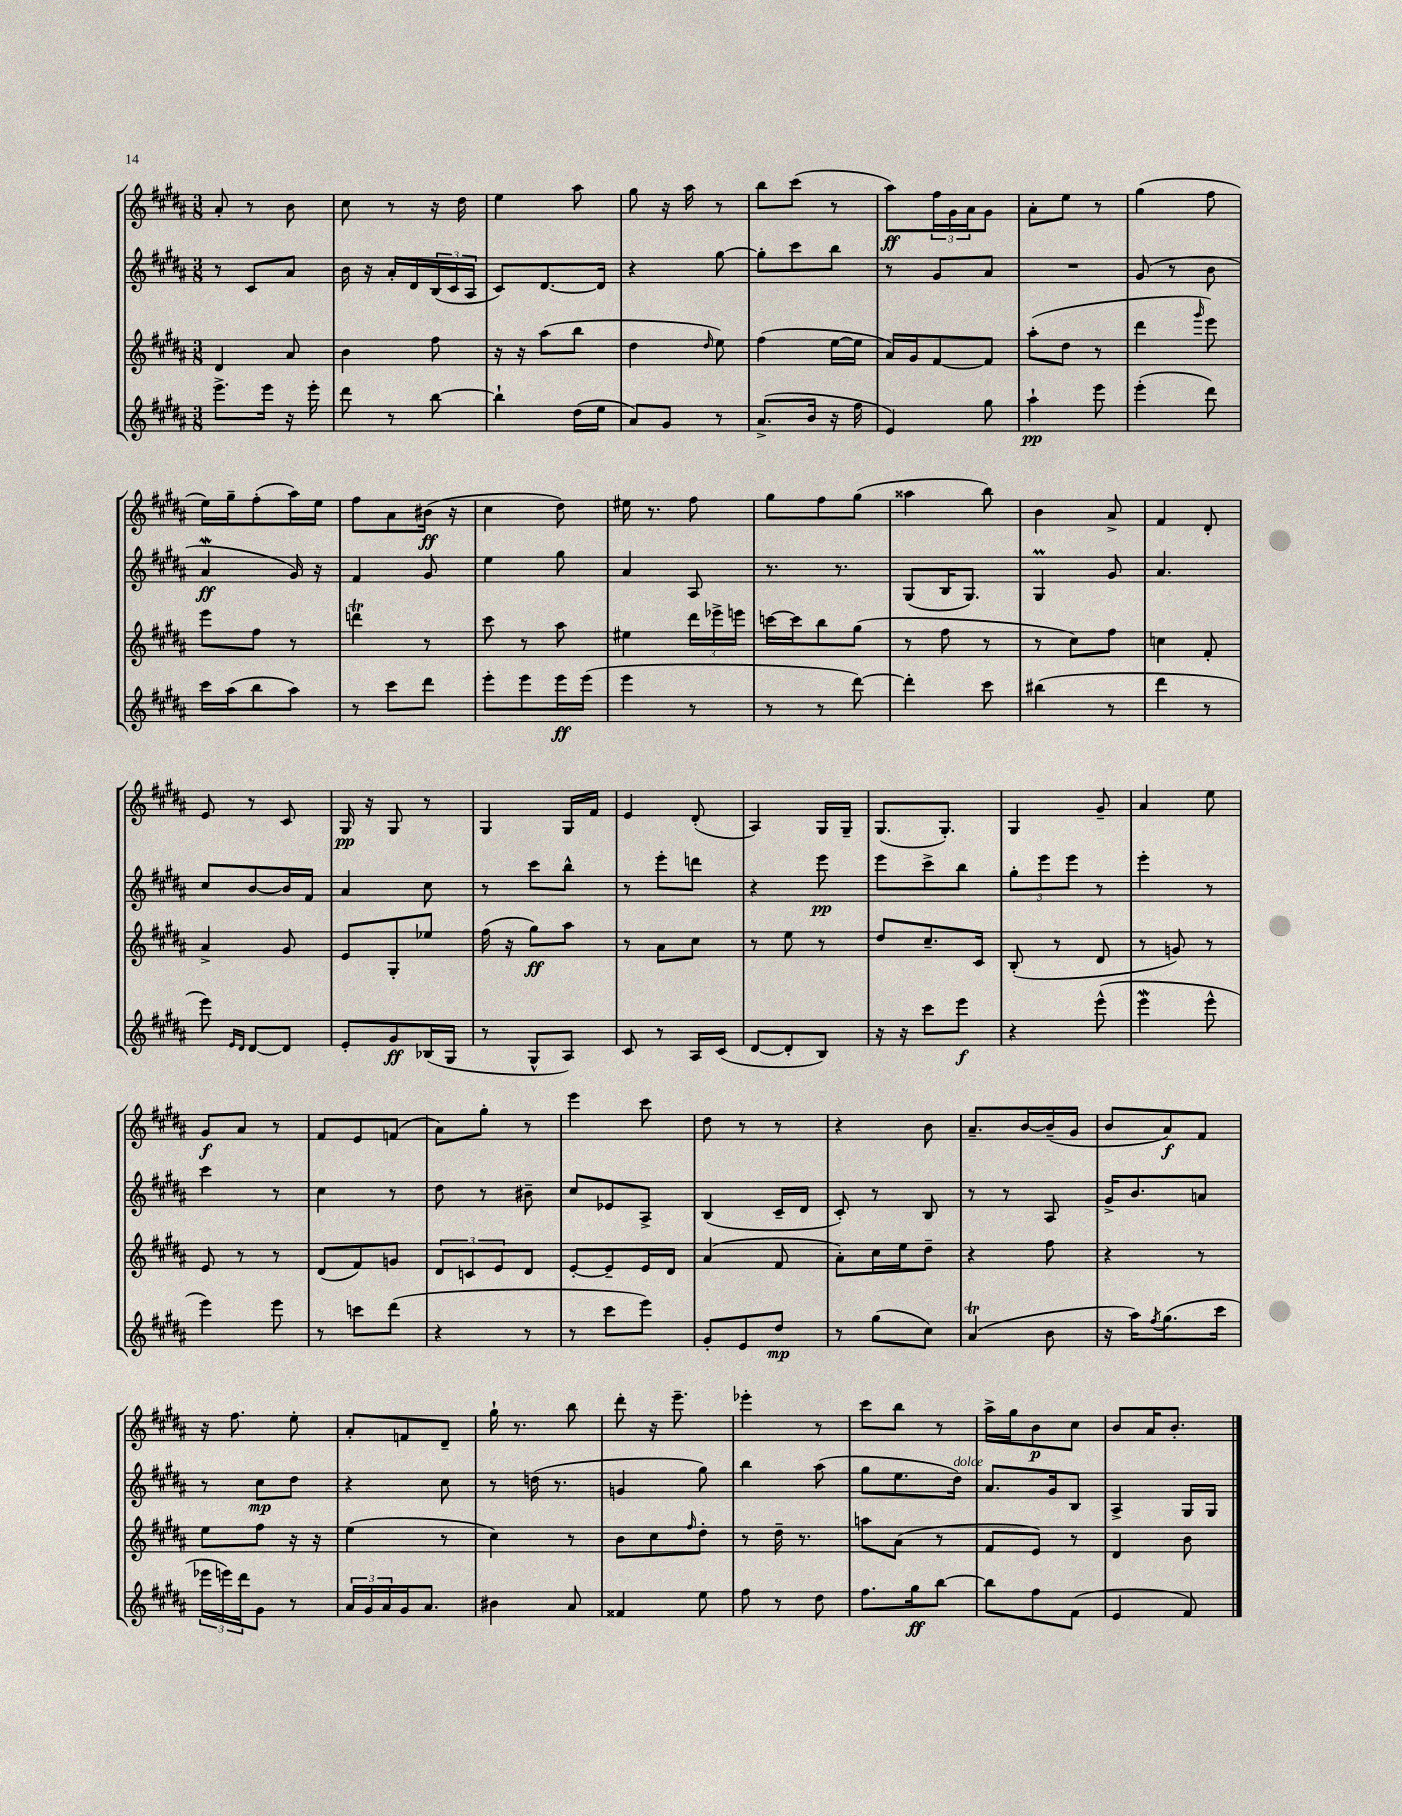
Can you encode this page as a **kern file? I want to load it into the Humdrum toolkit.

**kern	**dynam	**kern	**dynam	**kern	**dynam	**kern	**dynam
*part4	*part4	*part3	*part3	*part2	*part2	*part1	*part1
*staff4	*staff4	*staff3	*staff3	*staff2	*staff2	*staff1	*staff1
*clefG2	*	*clefG2	*	*clefG2	*	*clefG2	*
*k[f#c#g#d#a#]	*	*k[f#c#g#d#a#]	*	*k[f#c#g#d#a#]	*	*k[f#c#g#d#a#]	*
*M3/8	*	*M3/8	*	*M3/8	*	*M3/8	*
=4	=4	=4	=4	=4	=4	=4	=4
8.eee^\L	.	4d#/	.	8r	.	8a#'/	.
.	.	.	.	8c#/L	.	8r	.
16eee\Jk	.	.	.	.	.	.	.
16r	.	8a#/	.	8a#/J	.	8b\	.
16eee'\	.	.	.	.	.	.	.
=5	=5	=5	=5	=5	=5	=5	=5
8ddd#\	.	4b\	.	16b\	.	8cc#\	.
.	.	.	.	16r	.	.	.
8r	.	.	.	16a#'/LL	.	8r	.
.	.	.	.	16d#/	.	.	.
[8bb\	.	8ff#\	.	(24B/	.	16r	.
.	.	.	.	24c#/	.	.	.
.	.	.	.	.	.	16dd#\	.
.	.	.	.	24A#/JJ	.	.	.
=6	=6	=6	=6	=6	=6	=6	=6
4bb`\]	.	16r	.	8c#/L)	.	4ee\	.
.	.	16r	.	.	.	.	.
.	.	(8aa#\L	.	[8.d#/	.	.	.
(16dd#\LL	.	8bb\J	.	.	.	8aa#\	.
16ee\JJ	.	.	.	16d#/Jk]	.	.	.
=7	=7	=7	=7	=7	=7	=7	=7
8a#/L)	.	4dd#\	.	4r	.	8gg#\	.
8g#/J	.	.	.	.	.	16r	.
.	.	.	.	.	.	16aa#\	.
.	.	16qqdd#/	.	.	.	.	.
8r	.	8ee\)	.	[8gg#\	.	8r	.
=8	=8	=8	=8	=8	=8	=8	=8
(8.a#^/L	.	(4ff#\	.	8gg#'\L]	.	8bb\L	.
.	.	.	.	8ccc#\	.	(8ccc#\J	.
16b/Jk	.	.	.	.	.	.	.
16r	.	[16ee\LL	.	8bb\J	.	8r	.
16ff#\	.	16ee\JJ]	.	.	.	.	.
=9	=9	=9	=9	=9	=9	=9	=9
4e/)	.	16a#/LL)	.	8r	.	8aa#\L)	ff
.	.	16g#/J	.	.	.	.	.
.	.	[8f#/	.	8g#/L	.	24ff#\L	.
.	.	.	.	.	.	24g#\	.
.	.	.	.	.	.	24a#\J	.
8gg#\	.	8f#/J]	.	8a#/J	.	8g#\J	.
=10	=10	=10	=10	=10	=10	=10	=10
4aa#`\	pp	(8aa#'\L	.	4.r	.	8a#'\L	.
.	.	8dd#\J	.	.	.	8ee\J	.
8eee\	.	8r	.	.	.	8r	.
=11	=11	=11	=11	=11	=11	=11	=11
(4eee'\	.	4ddd#\	.	(8g#/	.	(4gg#\	.
.	.	.	.	8r	.	.	.
.	.	16qqggg#/	.	.	.	.	.
8ddd#\)	.	8eee\)	.	8b\	.	8ff#\	.
!!LO:LB:g=z
=12	=12	=12	=12	=12	=12	=12	=12
16ccc#\LL	.	8eee\L	.	4a#W/	ff	16ee\LL)	.
(16aa#\J	.	.	.	.	.	16gg#~\J	.
8bb\	.	8ff#\J	.	.	.	(8ff#'\	.
8aa#\J)	.	8r	.	16g#/)	.	16aa#\L)	.
.	.	.	.	16r	.	16ee\JJ	.
=13	=13	=13	=13	=13	=13	=13	=13
8r	.	4dddnT\	.	4f#/	.	8ff#\L	.
8ccc#\L	.	.	.	.	.	8a#\	.
8ddd#\J	.	8r	.	8g#/	.	(16b#X\Jk	ff
.	.	.	.	.	.	16r	.
=14	=14	=14	=14	=14	=14	=14	=14
8eee'\L	.	8ccc#\	.	4ee\	.	4cc#\	.
8eee\	.	8r	.	.	.	.	.
16eee\L	ff	8aa#\	.	8gg#\	.	8dd#\)	.
(16eee\JJ	.	.	.	.	.	.	.
=15	=15	=15	=15	=15	=15	=15	=15
4eee\	.	4ee#X\	.	4a#/	.	16ee#X\	.
.	.	.	.	.	.	8.r	.
8r	.	24ddd#\LL	.	8A#/	.	8ff#\	.
.	.	24eee-X^\	.	.	.	.	.
.	.	24eeen\JJ	.	.	.	.	.
=16	=16	=16	=16	=16	=16	=16	=16
8r	.	[16cccn\LL	.	8.r	.	8gg#\L	.
.	.	16ccc\J]	.	.	.	.	.
8r	.	8bb\	.	.	.	8ff#\	.
.	.	.	.	8.r	.	.	.
[8ddd#\)	.	(8gg#\J	.	.	.	(8gg#\J	.
=17	=17	=17	=17	=17	=17	=17	=17
4ddd#'\]	.	8r	.	(8G#/L	.	4aa##X\	.
.	.	8ff#\	.	16B/K	.	.	.
.	.	.	.	8.G#/J)	.	.	.
8ccc#\	.	8r	.	.	.	8bb\)	.
=18	=18	=18	=18	=18	=18	=18	=18
(4bb#X\	.	8r	.	4G#M/	.	4b\	.
.	.	8cc#\L)	.	.	.	.	.
8r	.	8ff#\J	.	8g#/	.	8a#^/	.
=19	=19	=19	=19	=19	=19	=19	=19
4ddd#\	.	4ccn\	.	4.a#/	.	4f#/	.
8r	.	8f#'/	.	.	.	8d#'/	.
!!LO:LB:g=z
=20	=20	=20	=20	=20	=20	=20	=20
8eee\)	.	4a#^/	.	8cc#/L	.	8e/	.
16qqe/LL	.	.	.	.	.	.	.
16qqd#/JJ	.	.	.	.	.	.	.
[8d#/L	.	.	.	[8b/	.	8r	.
8d#/J]	.	8g#/	.	16b/L]	.	8c#/	.
.	.	.	.	16f#/JJ	.	.	.
=21	=21	=21	=21	=21	=21	=21	=21
8e'/L	.	8e/L	.	4a#/	.	16G#/	pp
.	.	.	.	.	.	16r	.
8g#/	ff	8G#'/	.	.	.	8G#/	.
(16B-X/L	.	8ee-X/J	.	8cc#\	.	8r	.
16G#/JJ	.	.	.	.	.	.	.
=22	=22	=22	=22	=22	=22	=22	=22
8r	.	(16ff#\	.	8r	.	4G#/	.
.	.	16r	.	.	.	.	.
8G#^^/L	.	8gg#\L)	ff	8ccc#\L	.	.	.
8A#/J)	.	8aa#\J	.	8bb^^\J	.	16G#/LL	.
.	.	.	.	.	.	16f#/JJ	.
=23	=23	=23	=23	=23	=23	=23	=23
8c#/	.	8r	.	8r	.	4e/	.
8r	.	8a#\L	.	8eee'\L	.	.	.
16A#/LL	.	8cc#\J	.	8dddn\J	.	(8d#'/	.
(16c#/JJ	.	.	.	.	.	.	.
=24	=24	=24	=24	=24	=24	=24	=24
[8d#/L	.	8r	.	4r	.	4A#/)	.
8d#'/]	.	8ee\	.	.	.	.	.
8B/J)	.	8r	.	8eee\	pp	16G#/LL	.
.	.	.	.	.	.	16G#~/JJ	.
=25	=25	=25	=25	=25	=25	=25	=25
16r	.	8dd#/L	.	8eee\L	.	(8.G#/L	.
16r	.	.	.	.	.	.	.
8ccc#\L	.	8.cc#~/	.	8ccc#^\	.	.	.
.	.	.	.	.	.	8.G#'/J)	.
8eee\J	f	.	.	8bb\J	.	.	.
.	.	16c#/Jk	.	.	.	.	.
=26	=26	=26	=26	=26	=26	=26	=26
4r	.	(8B'/	.	12gg#'\L	.	4G#/	.
.	.	.	.	12eee\	.	.	.
.	.	8r	.	.	.	.	.
.	.	.	.	12eee\J	.	.	.
(8eee^^\	.	8d#/	.	8r	.	8g#~/	.
=27	=27	=27	=27	=27	=27	=27	=27
4eeew\	.	8r	.	4eee'\	.	4a#/	.
.	.	8gn/)	.	.	.	.	.
8eee^^\	.	8r	.	8r	.	8ee\	.
!!LO:LB:g=z
=28	=28	=28	=28	=28	=28	=28	=28
4eee\)	.	8e/	.	4ccc#\	.	8g#/L	f
.	.	8r	.	.	.	8a#/J	.
8eee\	.	8r	.	8r	.	8r	.
=29	=29	=29	=29	=29	=29	=29	=29
8r	.	(8d#/L	.	4cc#\	.	8f#/L	.
8cccn\L	.	8f#/)	.	.	.	8e/	.
(8ddd#\J	.	8gn/J	.	8r	.	(8fn/J	.
=30	=30	=30	=30	=30	=30	=30	=30
4r	.	12d#/L	.	8dd#\	.	8a#\L)	.
.	.	12cn/	.	.	.	.	.
.	.	.	.	8r	.	8gg#'\J	.
.	.	12e/	.	.	.	.	.
8r	.	8d#/J	.	8b#X~\	.	8r	.
=31	=31	=31	=31	=31	=31	=31	=31
8r	.	[8e'/L	.	8cc#/L	.	4eee\	.
8ccc#\L	.	8e~/]	.	8e-X/	.	.	.
8eee\J)	.	16e/L	.	8A#^/J	.	8ccc#\	.
.	.	16d#/JJ	.	.	.	.	.
=32	=32	=32	=32	=32	=32	=32	=32
8g#'/L	.	(4a#/	.	(4B/	.	8dd#\	.
8e/	.	.	.	.	.	8r	.
8dd#/J	mp	8f#/	.	16c#~/LL	.	8r	.
.	.	.	.	16d#/JJ	.	.	.
=33	=33	=33	=33	=33	=33	=33	=33
8r	.	8a#'\L)	.	8c#'/)	.	4r	.
(8gg#\L	.	16cc#\L	.	8r	.	.	.
.	.	16ee\J	.	.	.	.	.
8cc#\J)	.	8dd#~\J	.	8B/	.	8b\	.
=34	=34	=34	=34	=34	=34	=34	=34
(4a#t/	.	4r	.	8r	.	8.a#~/L	.
.	.	.	.	8r	.	.	.
.	.	.	.	.	.	[16b/L	.
8b\	.	8ff#\	.	8A#/	.	(16b~/]	.
.	.	.	.	.	.	16g#/JJ	.
=35	=35	=35	=35	=35	=35	=35	=35
16r	.	4r	.	16g#^/KL	.	8b/L	.
16aa#\KL)	.	.	.	8.b/	.	.	.
8qff#/	.	.	.	.	.	.	.
(8.gg#\	.	.	.	.	.	8a#/)	f
.	.	8r	.	8an/J	.	8f#/J	.
16ccc#\Jk	.	.	.	.	.	.	.
!!LO:LB:g=z
=36	=36	=36	=36	=36	=36	=36	=36
24eee-X\LL	.	8ee\L	.	8r	.	16r	.
24eeen\)	.	.	.	.	.	.	.
.	.	.	.	.	.	8.ff#\	.
24ddd#\J	.	.	.	.	.	.	.
8g#\J	.	8ff#\J	.	8cc#\L	mp	.	.
8r	.	16r	.	8dd#\J	.	8ee'\	.
.	.	16r	.	.	.	.	.
=37	=37	=37	=37	=37	=37	=37	=37
24a#/LL	.	(4ee\	.	4r	.	8a#'/L	.
24g#/	.	.	.	.	.	.	.
24a#/	.	.	.	.	.	.	.
16g#/J	.	.	.	.	.	8fn/	.
8.a#/J	.	.	.	.	.	.	.
.	.	8r	.	8cc#\	.	8d#~/J	.
=38	=38	=38	=38	=38	=38	=38	=38
4b#X\	.	4cc#\)	.	8r	.	16gg#`\	.
.	.	.	.	.	.	8.r	.
.	.	.	.	(16ddn\	.	.	.
.	.	.	.	8.r	.	.	.
8a#/	.	8r	.	.	.	8bb\	.
=39	=39	=39	=39	=39	=39	=39	=39
4f##X/	.	8b\L	.	4gn/	.	8ddd#'\	.
.	.	8cc#\	.	.	.	16r	.
.	.	.	.	.	.	8.eee~\	.
.	.	16qqff#/	.	.	.	.	.
8ee\	.	8dd#'\J	.	8gg#\)	.	.	.
=40	=40	=40	=40	=40	=40	=40	=40
8ff#\	.	8r	.	4bb\	.	4eee-X'\	.
8r	.	16dd#~\	.	.	.	.	.
.	.	8.r	.	.	.	.	.
8dd#\	.	.	.	(8aa#\	.	8r	.
=41	=41	=41	=41	=41	=41	=41	=41
8.ff#\L	.	8aan\L	.	8gg#\L	.	8ccc#\L	.
.	.	(8a#\J	.	8.ee\	.	8bb\J	.
16gg#\k	ff	.	.	.	.	.	.
[8bb\J	.	8r	.	.	.	8r	.
!	!	!	!	!LO:TX:a:i:t=dolce	!	!	!
.	.	.	.	16dd#\Jk)	.	.	.
=42	=42	=42	=42	=42	=42	=42	=42
8bb\L]	.	8f#/L	.	8.a#/L	.	16aa#^\LL	.
.	.	.	.	.	.	16gg#\J	.
8ff#\	.	8e/J)	.	.	.	8b\	p
.	.	.	.	16g#/k	.	.	.
(8f#\J	.	8r	.	8B/J	.	8cc#\J	.
=43	=43	=43	=43	=43	=43	=43	=43
4e/	.	4d#/	.	4A#^/	.	8b/L	.
.	.	.	.	.	.	16a#/K	.
.	.	.	.	.	.	8.b'/J	.
8f#/)	.	8b\	.	16G#/LL	.	.	.
.	.	.	.	16G#/JJ	.	.	.
==	==	==	==	==	==	==	==
*-	*-	*-	*-	*-	*-	*-	*-
